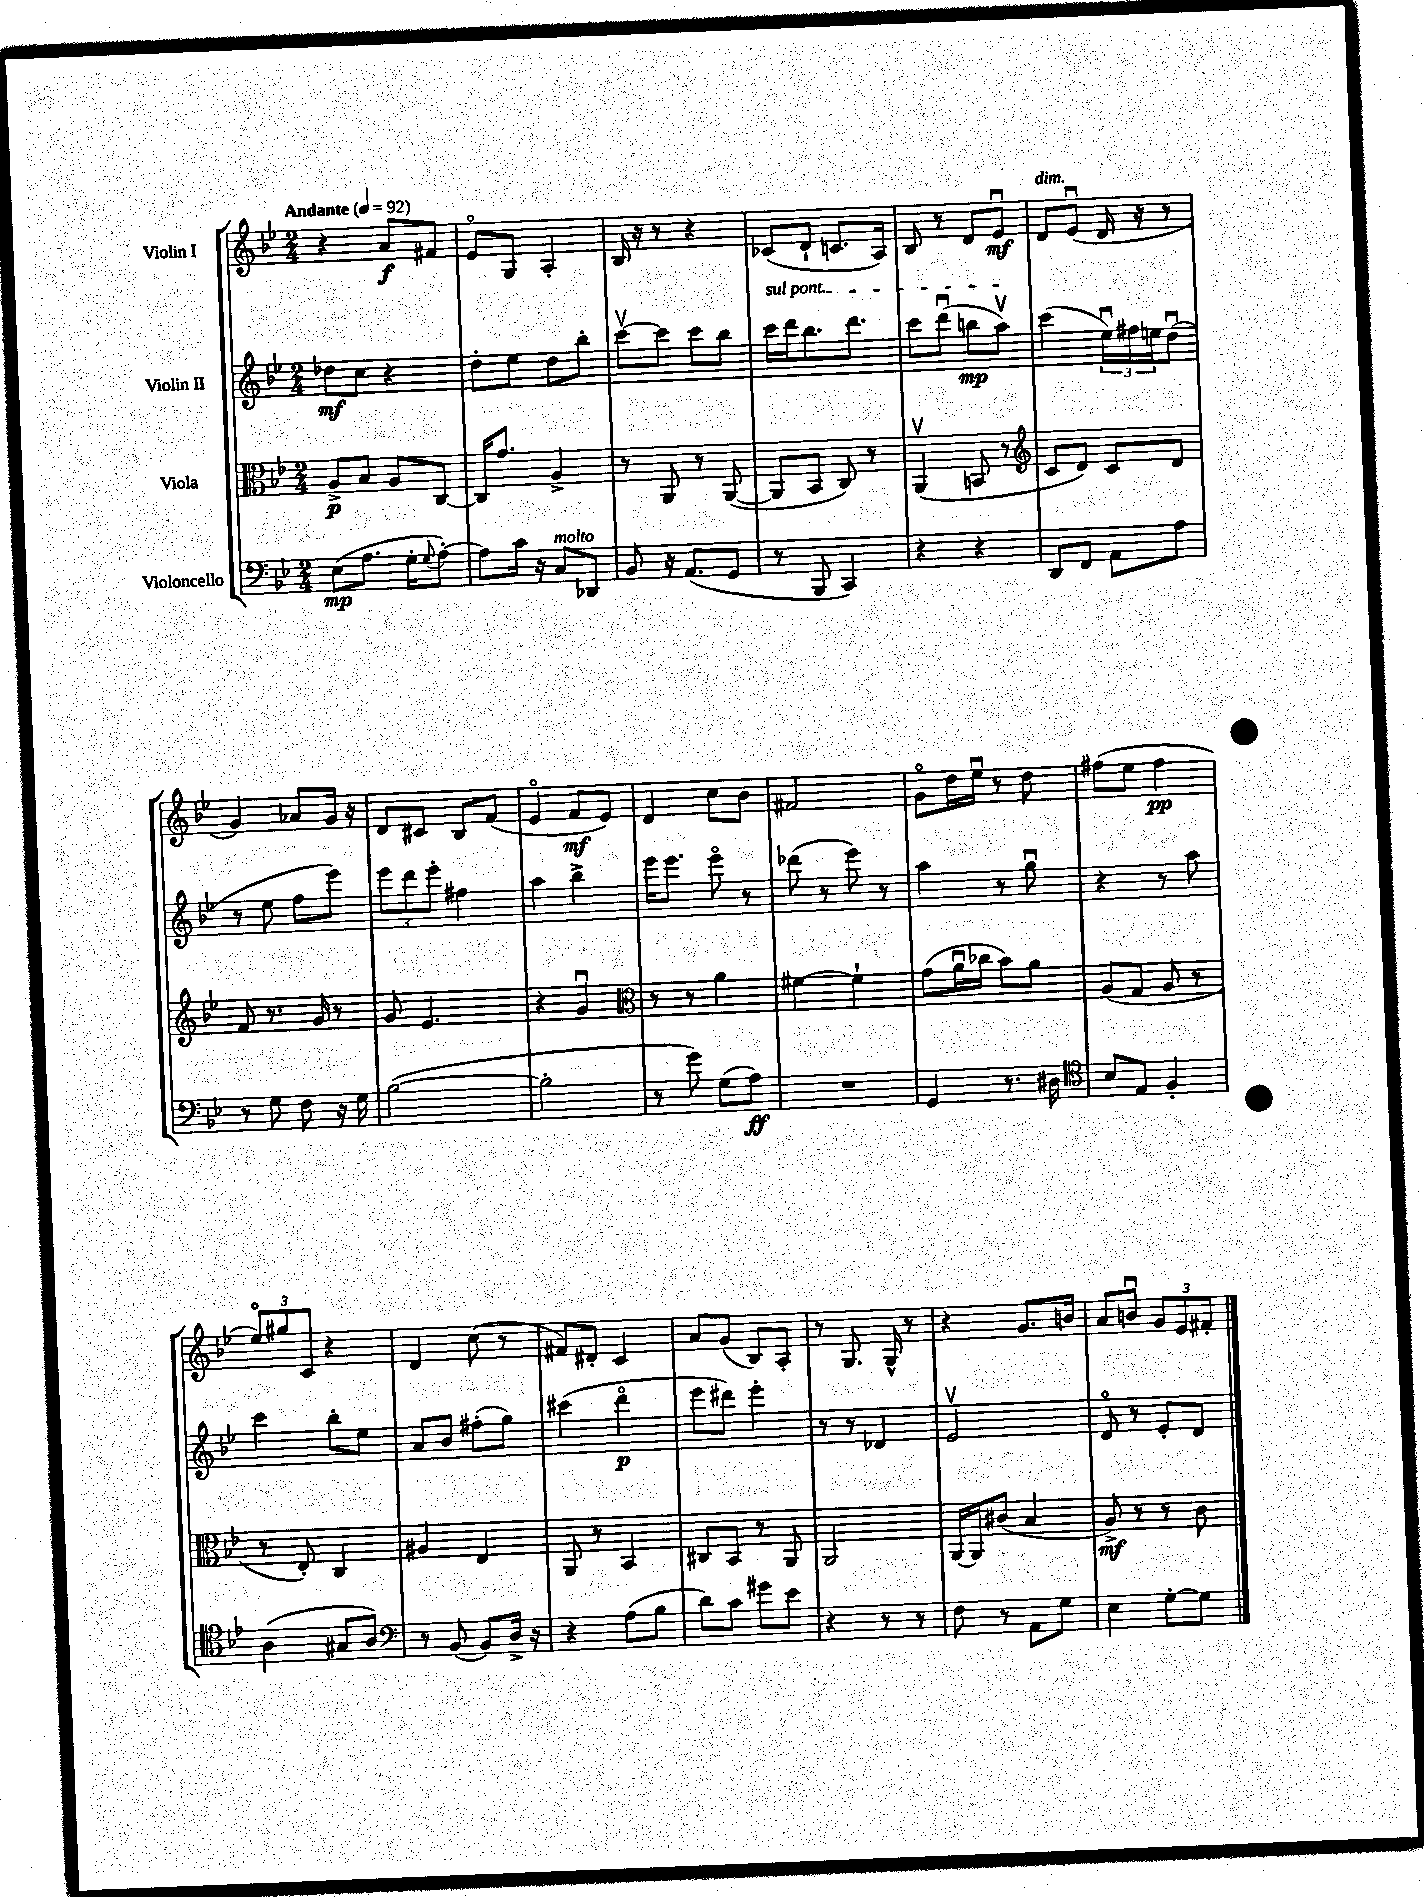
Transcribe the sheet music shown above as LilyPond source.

<<
\new StaffGroup <<
\new Staff = "s0" \with { instrumentName = "Violin I" } {
    \clef treble \key bes \major \numericTimeSignature \time 2/4 \tempo "Andante" 4 = 92
    r4 a'8\f fis'8 |
    ees'8\flageolet g8 a4-. |
    bes16 r16 r8 r4 |
    ces'8( d'8-! c'8. a16) |
    bes8 r8 d'8 ees'8\downbow\mf |
    d'8^\markup { \italic "dim." } ees'8\downbow( d'16 r16 r8 |
    g'4) aes'8 g'16 r16 |
    d'8 cis'8 bes8 f'8( |
    ees'4\flageolet f'8\mf ees'8) |
    d'4 c''8 bes'8 |
    fis'2 |
    g'8\flageolet d''16 ees''16\downbow r8 d''8 |
    fis''8( ees''8 fis''4\pp |
    \tuplet 3/2 { ees''8\flageolet) gis''8 c'8 } r4 |
    d'4 c''8( r8 |
    fis'8) dis'8-. c'4 |
    a'8 g'8( bes8) a8-. |
    r8 g8. g16-^ r8 |
    r4 g'8. b'16 |
    a'8 b'8\downbow \tuplet 3/2 { g'8 ees'8 fis'8-. } \bar "|." |
}
\new Staff = "s1" \with { instrumentName = "Violin II" } {
    \clef treble \key bes \major \numericTimeSignature \time 2/4
    des''8\mf c''8 r4 |
    d''8-. ees''8 d''8 bes''8-. |
    c'''8~\upbow c'''8 c'''8 bes''8 |
    \once \override TextSpanner.bound-details.left.text = \markup { \italic "sul pont." } c'''16\startTextSpan d'''16 bes''8. d'''8. |
    c'''8 d'''8\downbow( b''8\mp a''8\upbow\stopTextSpan) |
    c'''4( \tuplet 3/2 { ees''16\downbow) fis''16 e''16 } d''8\downbow( |
    r8 ees''8 f''8 ees'''8) |
    \tuplet 3/2 { ees'''8 d'''8 ees'''8-. } fis''4 |
    a''4 bes''4-> |
    ees'''16 ees'''8. ees'''8\flageolet r8 |
    des'''8( r8 ees'''8) r8 |
    a''4 r8 g''8\downbow |
    r4 r8 a''8 |
    c'''4 bes''8-. ees''8 |
    a'8 bes'8 fis''8-.( g''8) |
    cis'''4( d'''4\flageolet\p |
    ees'''8 dis'''8) ees'''4-. |
    r8 r8 des'4 |
    ees'2\upbow |
    d'8\flageolet r8 ees'8-. d'8 \bar "|." |
}
\new Staff = "s2" \with { instrumentName = "Viola" } {
    \clef alto \key bes \major \numericTimeSignature \time 2/4
    a8->\p bes8 a8 c8~ |
    c16 g'8. a4-> |
    r8 a,8 r8 a,8~( |
    a,8 bes,8 c8) r8 |
    a,4\upbow( b,8 r8 |
    \clef treble c'8 d'8) c'8 d'8 |
    f'8 r8. g'16 r8 |
    g'8 ees'4. |
    r4 g'4\downbow |
    \clef alto r8 r8 a'4 |
    fis'4~ fis'4-! |
    g'8( a'16\downbow ces''16 bes'8) a'8 |
    a8( g8 a8 r8 |
    r8 ees8-.) c4 |
    ais4 ees4 |
    a,8 r8 bes,4 |
    cis8 bes,8 r8 a,8 |
    a,2 |
    a,16~ a,16 cis'8( bes4 |
    a8->\mf) r8 r8 c'8 \bar "|." |
}
\new Staff = "s3" \with { instrumentName = "Violoncello" } {
    \clef bass \key bes \major \numericTimeSignature \time 2/4
    ees8\mp( a8. g16-. \appoggiatura { g8 } a8~-.) |
    a8 c'16 r16 c8^\markup { \italic "molto" } des,8 |
    bes,8 r16 a,8.( g,8 |
    r8 bes,,8 c,4) |
    r4 r4 |
    d,8 f,8 a,8 a8 |
    r8 g8 f8 r16 g16 |
    bes2~( |
    bes2-. |
    r8 g'8) g8( a8\ff) |
    R2 |
    g,4 r8. dis16 |
    \clef tenor bes8 ees8 f4-. |
    a4( gis8 a8) |
    \clef bass r8 bes,8( bes,8) d16-> r16 |
    r4 a8( bes8 |
    d'8) c'8 gis'8 ees'8 |
    r4 r8 r8 |
    f8 r8 a,8 g8 |
    ees4 g8~-. g8 \bar "|." |
}
>>
>>
\layout { \context { \Score \remove "Bar_number_engraver" } }
